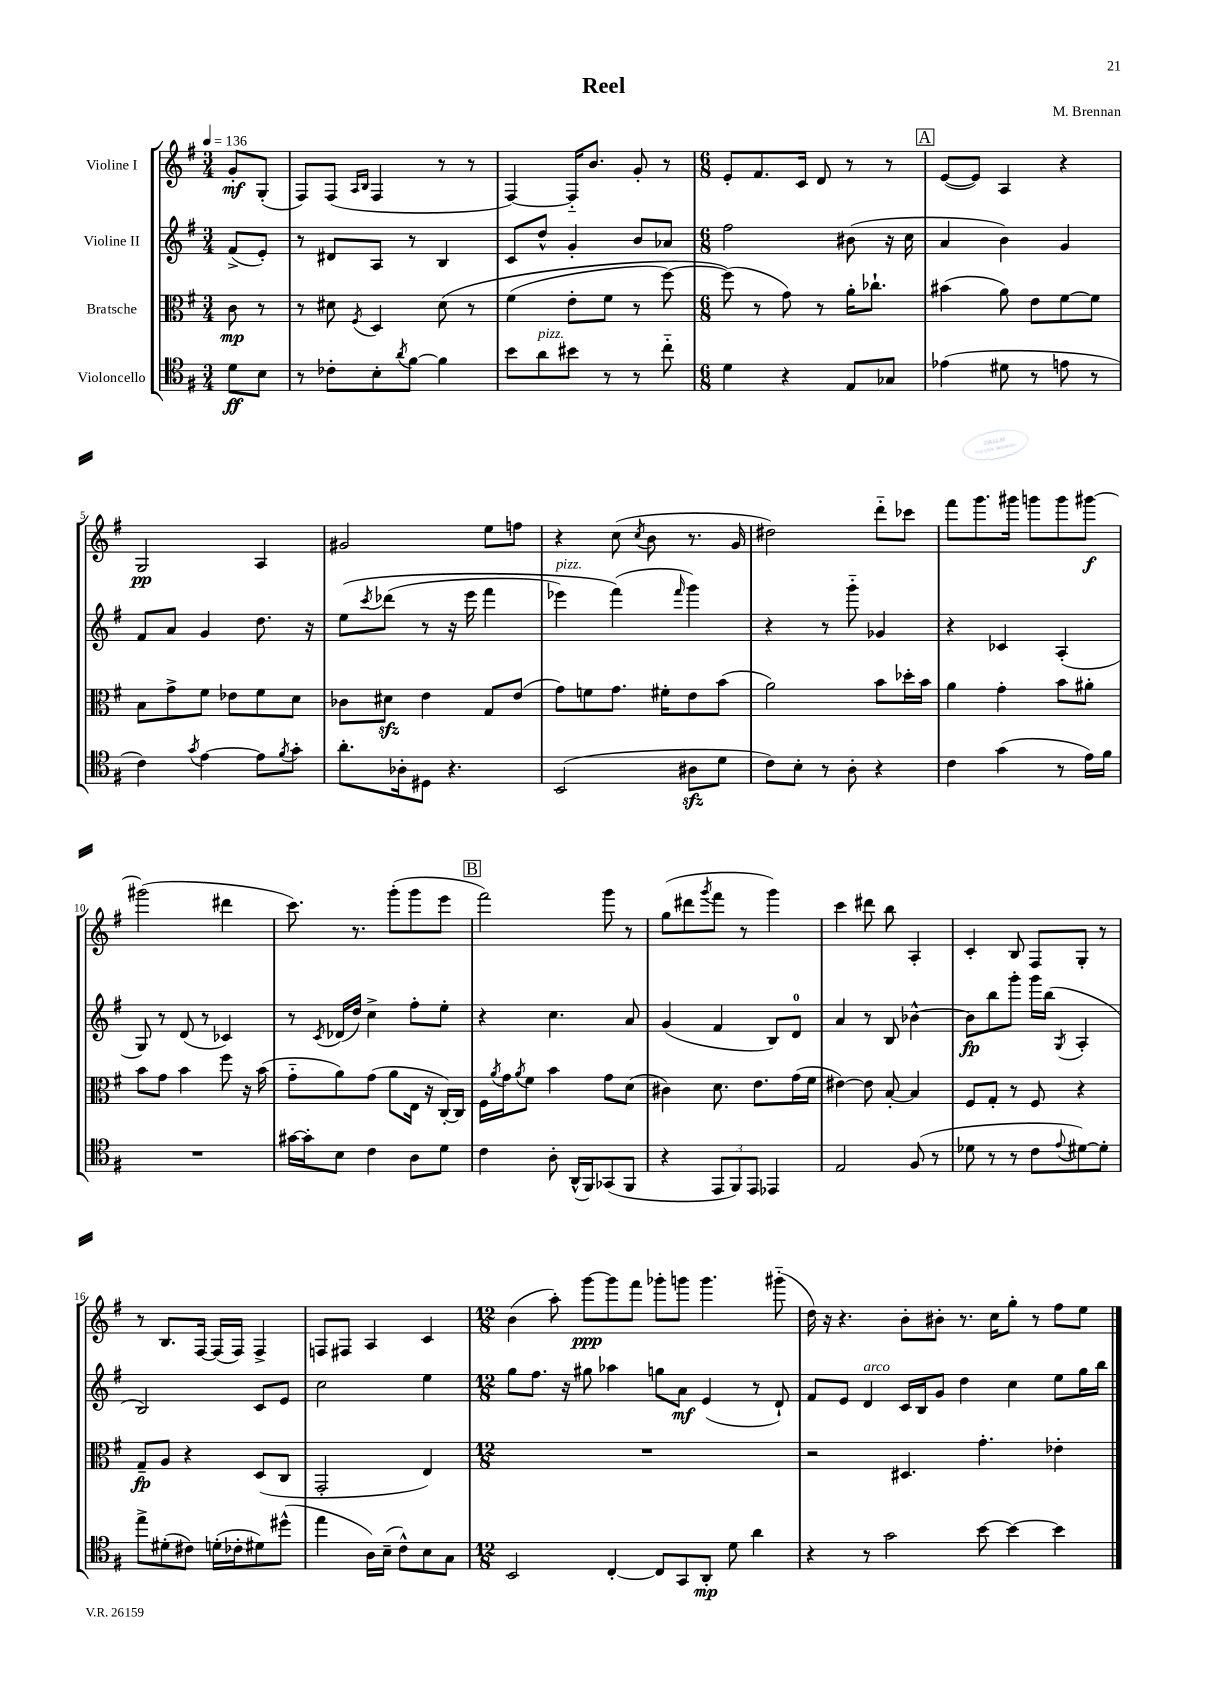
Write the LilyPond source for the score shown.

\header { title = "Reel" composer = "M. Brennan" }
<<
\new StaffGroup <<
\new Staff = "s0" \with { instrumentName = "Violine I" } {
    \clef treble \key g \major \numericTimeSignature \time 3/4 \partial 4 \tempo 4 = 136
    g'8-.\mf g8-.( |
    fis8) fis8( \grace { a16 b16 } fis4 r8 r8 |
    fis4~) fis16-_ b'8. g'8-. r8 |
    \numericTimeSignature \time 6/8 e'8-. fis'8. c'16 d'8 r8 r8 |
    \mark \markup { \box "A" } e'8~( e'8) a4 r4 |
    g2\pp a4 |
    gis'2 e''8 f''8 |
    r4 c''8( \acciaccatura { c''8 } b'8 r8. g'16 |
    dis''2) d'''8-_ ces'''8 |
    fis'''8 g'''8. gis'''16 g'''8 g'''8 gis'''8~\f |
    gis'''2( dis'''4 |
    c'''8.) r8. g'''8-.( g'''8 e'''8 |
    \mark \markup { \box "B" } fis'''2) g'''8 r8 |
    g''8( dis'''8 \acciaccatura { g'''8 } fis'''8 r8 g'''4) |
    c'''4 dis'''8 b''8 a4-. |
    c'4-. b8 fis8 g8-. r8 |
    r8 b8. fis16~ fis16( fis16) fis4-> |
    f8 fis8 a4 c'4 |
    \numericTimeSignature \time 12/8 b'4( a''8-.) g'''8~\ppp g'''8 fis'''8 ges'''8-. g'''8 g'''4. gis'''8-_( |
    d''16) r16 r4. b'8-. bis'8-. r8. c''16 g''8-. r8 fis''8 e''8 \bar "|." |
}
\new Staff = "s1" \with { instrumentName = "Violine II" } {
    \clef treble \key g \major \numericTimeSignature \time 3/4 \partial 4
    fis'8->( e'8-.) |
    r8 dis'8 a8 r8 b4 |
    c'8 d''8-^ g'4-. b'8 aes'8 |
    \numericTimeSignature \time 6/8 fis''2 bis'8( r16 c''16 |
    \mark \markup { \box "A" } a'4 b'4) g'4 |
    fis'8 a'8 g'4 d''8. r16 |
    e''8\( \acciaccatura { c'''8 } des'''8( r8 r16 e'''16 fis'''4 |
    ees'''4^\markup { \italic "pizz." }) fis'''4(\) \grace { fis'''16 } g'''4) |
    r4 r8 g'''8-_ ges'4 |
    r4 ces'4 a4-.( |
    g8) r8 d'8( r8 ces'4) |
    r8 \acciaccatura { c'8 } des'16( d''16) c''4-> fis''8-. e''8-. |
    \mark \markup { \box "B" } r4 c''4. a'8 |
    g'4( fis'4 b8) d'8-0 |
    a'4 r8 b8 bes'4~-^ |
    bes'8\fp b''8 g'''8-. g'''16 b''16( \acciaccatura { g8 } a4-. |
    b2) c'8 e'8 |
    c''2 e''4 |
    \numericTimeSignature \time 12/8 g''8 fis''8. r16 gis''8 aes''4 g''8 a'8\mf e'4( r8 d'8-!) |
    fis'8 e'8 d'4^\markup { \italic "arco" } c'16 b16 g'8 d''4 c''4 e''8 g''16 b''16 \bar "|." |
}
\new Staff = "s2" \with { instrumentName = "Bratsche" } {
    \clef alto \key g \major \numericTimeSignature \time 3/4 \partial 4
    c'8\mp r8 |
    r8 dis'8 \acciaccatura { fis8 } d4 dis'8\( r8 |
    fis'4( e'8-. fis'8 r8 fis''8~) |
    \numericTimeSignature \time 6/8 fis''8(\) r8 g'8) r8 a'16-. ces''8.-! |
    \mark \markup { \box "A" } bis'4( a'8) e'8 fis'8~ fis'8 |
    b8 g'8-> fis'8 ees'8 fis'8 d'8 |
    ces'8 dis'8\sfz e'4 g8 e'8( |
    g'8) f'8 g'8. fis'16-. e'8 b'8( |
    a'2) b'8 des''16-. b'16 |
    a'4 g'4-. b'8 ais'8-. |
    b'8 g'8 b'4 fis''8 r16 b'16( |
    g'8-_ a'8) g'8( a'8 e16 r16 c16~-.) c16 |
    \mark \markup { \box "B" } fis16 \acciaccatura { a'8 } g'16 \acciaccatura { a'8 } fis'8 b'4 g'8 d'8( |
    cis'4) d'8. e'8. g'16( fis'16 |
    eis'4~) eis'8 b8~-. b4 |
    fis8 g8-. r8 fis8 r4 |
    g8--\fp a8 r4 d8( c8 |
    g,2-. e4) |
    \numericTimeSignature \time 12/8 R1. |
    r2 dis4. g'4.-. ees'4-. \bar "|." |
}
\new Staff = "s3" \with { instrumentName = "Violoncello" } {
    \clef tenor \key g \major \numericTimeSignature \time 3/4 \partial 4
    d'8\ff b8 |
    r8 ces'8-. b8-. \acciaccatura { a'8 } fis'8~ fis'4 |
    b'8 a'8^\markup { \italic "pizz." } bis'8 r8 r8 c''8-_ |
    \numericTimeSignature \time 6/8 d'4 r4 e8 ges8 |
    \mark \markup { \box "A" } ees'4( dis'8 r8 e'8 r8 |
    c'4) \acciaccatura { g'8 } e'4~ e'8 \acciaccatura { fis'8 } g'8-. |
    a'8.-. aes16-. dis8 r4. |
    b,2( ais8\sfz d'8 |
    c'8) b8-. r8 a8-. r4 |
    c'4 g'4( r8 e'16) fis'16 |
    R2. |
    gis'16~ gis'16-. b8 c'4 a8 d'8 |
    \mark \markup { \box "B" } c'4 a8-. a,16-^( fis,16) ges,8( fis,8 |
    r4 \tuplet 3/2 { e,8 fis,8) e,8 } ees,4 |
    e2 fis8( r8 |
    des'8 r8 r8 c'8 \appoggiatura { e'8 } dis'8~) dis'8-. |
    e''8-> dis'8-.( cis'8) d'16-.( ces'16-. dis'8) dis''8-^( |
    e''4 a16) b16--( c'8-^) b8 g8 |
    \numericTimeSignature \time 12/8 b,2 c4~-. c8 g,8 a,8-.\mp d'8 a'4 |
    r4 r8 g'2 b'8~ b'4~ b'4 \bar "|." |
}
>>
>>
